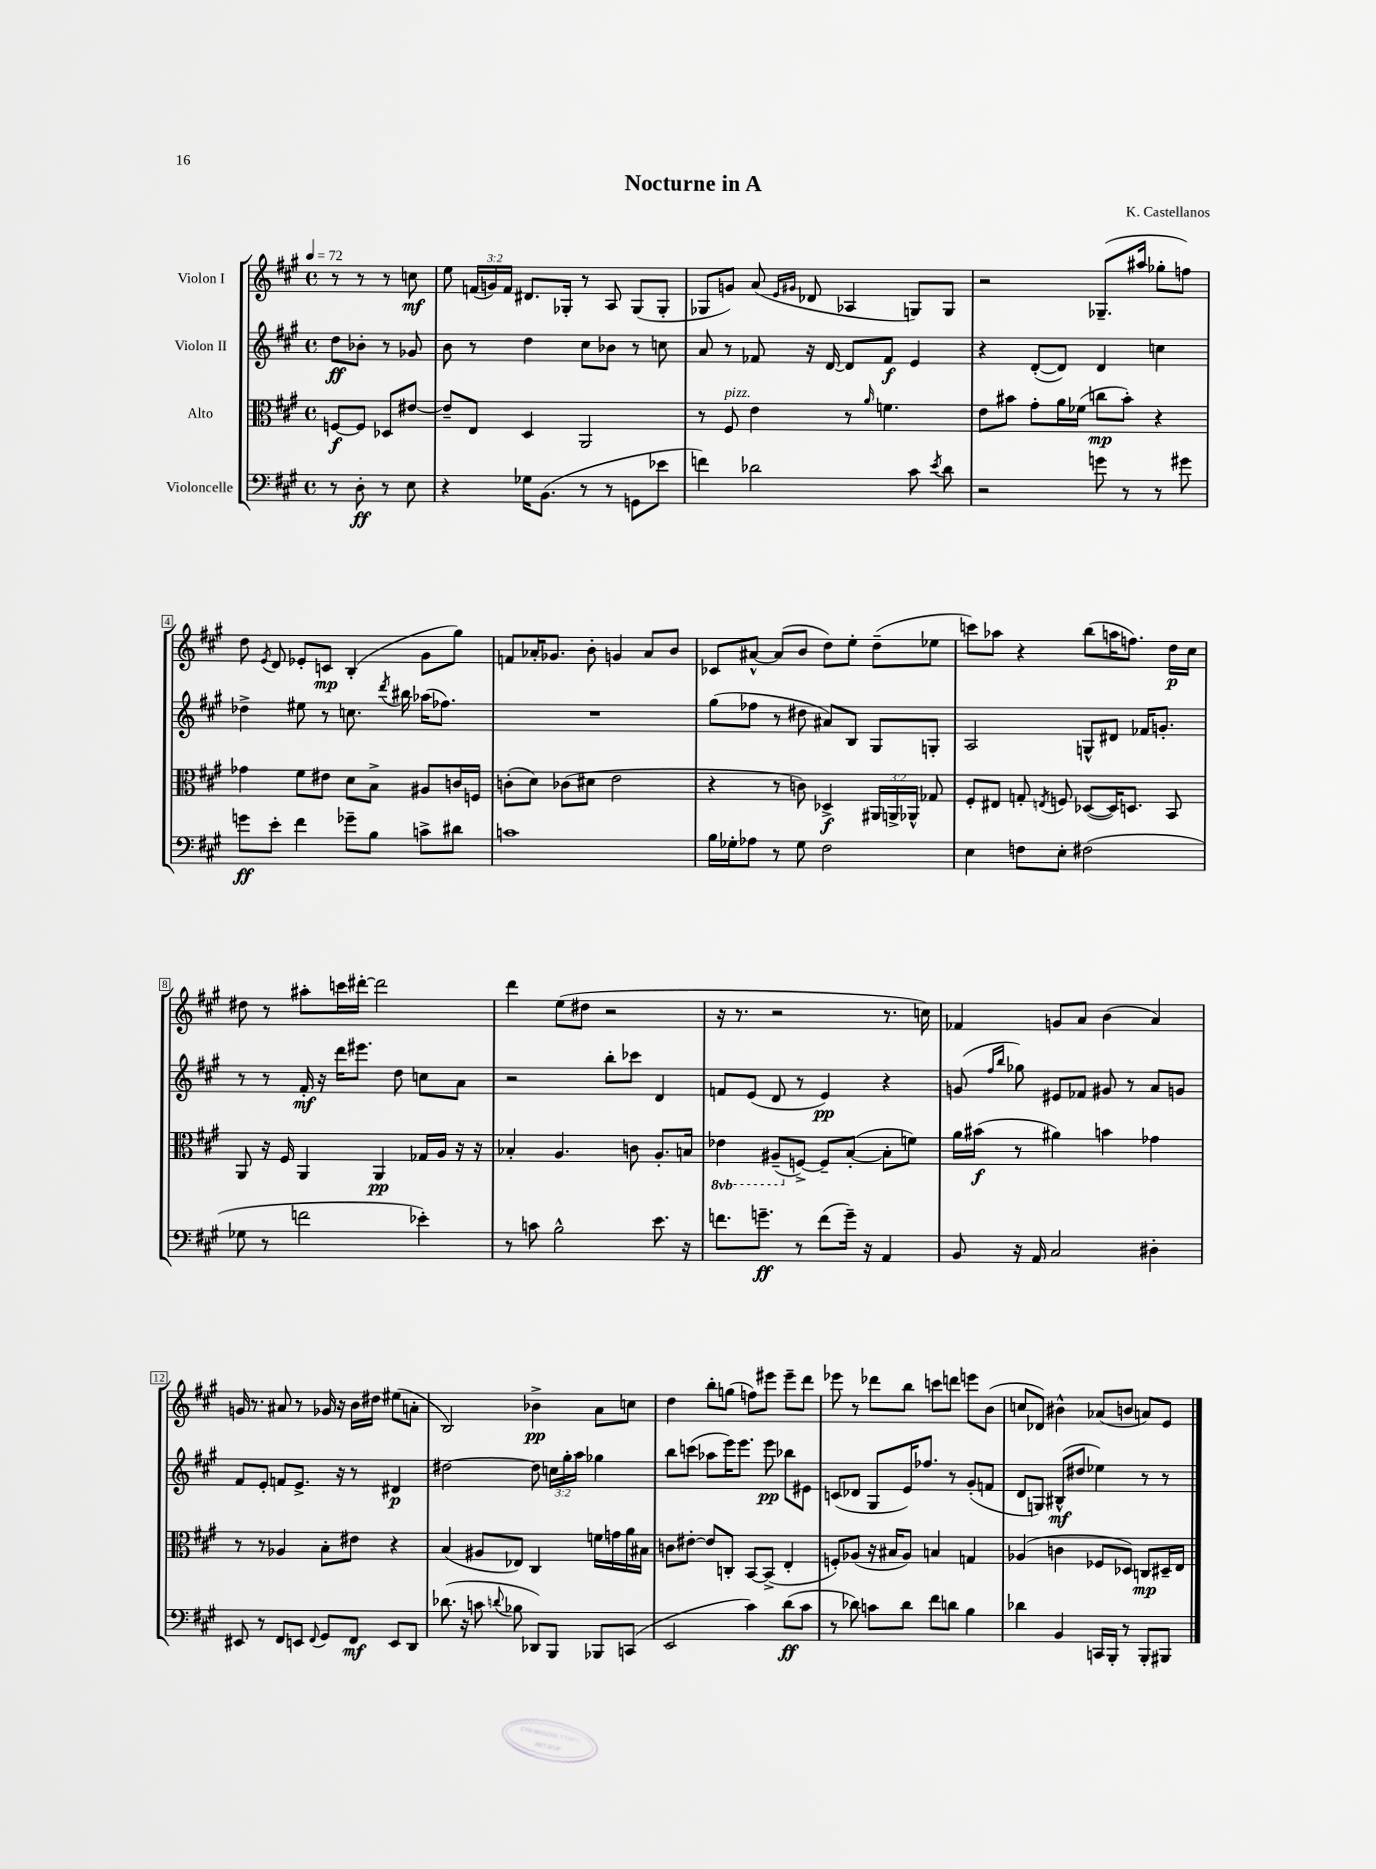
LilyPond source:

\header { title = "Nocturne in A" composer = "K. Castellanos" }
<<
\new StaffGroup <<
\new Staff = "s0" \with { instrumentName = "Violon I" } {
    \clef treble \key a \major \defaultTimeSignature \time 4/4 \override Staff.TupletNumber.text = #tuplet-number::calc-fraction-text \partial 2 \tempo 4 = 72
    \autoBeamOff r8 r8 r8 c''8\mf |
    e''8 \tuplet 3/2 { f'16[( g'16) f'16] } dis'8.[ ges16]-. r8 a8 ges8[( ges8]-. |
    ges8[ g'8]) a'8( \grace { e'16[ gis'16] } des'8 aes4 g8[) g8] |
    r2 ges8.[--( ais''16] ges''8[-. f''8]) |
    d''8 \acciaccatura { e'8 } d'8 ees'8[-. c'8]\mp b4-.( gis'8[ gis''8]) |
    f'8[ aes'16-. ges'8.] b'8-. g'4 aes'8[ b'8] |
    ces'8[ ais'8]~-^ ais'8[( b'8] d''8[) e''8]-. d''8[--( ees''8] |
    c'''8[) aes''8] r4 b''8[( a''16 f''8.]) d''16[\p cis''16] |
    dis''8 r8 ais''8[-. c'''16 dis'''16]~-. dis'''2 |
    d'''4 e''8[( dis''8] r2 |
    r16 r8. r2 r8. c''16) |
    fes'4 g'8[ a'8] b'4( a'4) |
    g'16 r8. ais'8 r8 ges'16 r16 b'16[ dis''16] eis''8[( a'8]-. |
    b2) bes'4->\pp a'8[ c''8] |
    d''4 b''8[-. g''8]( f''8[) eis'''8] eis'''8[-- d'''8] |
    ees'''8 r8 des'''8[ b''8] c'''8[ d'''8] e'''8[ b'8]( |
    c''8[ des'8]) bis'4-^ aes'8[( b'8] a'8[) e'8] \bar "|." |
}
\new Staff = "s1" \with { instrumentName = "Violon II" } {
    \clef treble \key a \major \defaultTimeSignature \time 4/4 \override Staff.TupletNumber.text = #tuplet-number::calc-fraction-text \partial 2
    \autoBeamOff d''8[\ff bes'8]-. r8 ges'8 |
    b'8 r8 d''4 cis''8[ bes'8] r8 c''8 |
    a'8 r8 fes'8 r16 d'16~ d'8[ fes'8]\f e'4 |
    r4 d'8[~-.( d'8]) d'4 c''4 |
    des''4-> eis''8 r8 c''8. \acciaccatura { d'''8 } bis''16 aes''16[( fes''8.]) |
    R1 |
    gis''8[( fes''8] r8 dis''8 ais'8[) b8] gis8[ g8]-. |
    a2 g8[-^ dis'8] fes'16[ g'8.]-. |
    r8 r8 fis'16-.\mf r16 d'''16[ eis'''8.] d''8 c''8[ a'8] |
    r2 b''8[-. ces'''8] d'4 |
    f'8[ e'8]( d'8 r8 e'4\pp) r4 |
    g'8( \grace { fis''16[ b''16] } ges''8) eis'8[ fes'8] gis'8 r8 a'8[ g'8] |
    fis'8[ e'8]-. f'8[ e'8.]-> r16 r8 dis'4\p |
    dis''2~ dis''8 \tuplet 3/2 { c''16[ gis''16-. a''16] } ges''4 |
    b''8[ c'''8]( aes''8[ e'''16) e'''8.] e'''8\pp bes''8[ eis'8] |
    c'8[( des'8] gis8[ e'16) fes''8.] r8 gis'8[-.( f'8] |
    d'8[ g8]) bis8[-^\mf( dis''8] ees''4) r8 r8 \bar "|." |
}
\new Staff = "s2" \with { instrumentName = "Alto" } {
    \clef alto \key a \major \defaultTimeSignature \time 4/4 \override Staff.TupletNumber.text = #tuplet-number::calc-fraction-text \set Staff.ottavationMarkups = #ottavation-simple-ordinals \partial 2
    \autoBeamOff f8[~\f f8] des8[ eis'8]~ |
    eis'8[-- e8] d4 a,2 |
    r8 fis8^\markup { \italic "pizz." } e'4 r8 \grace { a'16 } f'4. |
    e'8[ bis'8] gis'8[-. a'16 fes'16]( c''8[\mp bis'8]-.) r4 |
    ges'4 fis'8[ eis'8] d'8[ b8]-> ais8[ c'16 f16] |
    c'8[-.( d'8]) ces'8[( dis'8] e'2 |
    r4 r8 c'8) des4->\f \tuplet 3/2 { ais,16[ a,16-> aes,16]-^ } ges8 |
    fis8[-. eis8] g8-. \acciaccatura { e8 } f8 des8[~( des16) d8.] b,8 |
    a,8 r16 fis16 a,4 a,4\pp ges16[ a16] r16 r16 |
    bes4-. a4. c'8 a8.[-. b16] |
    \ottava #-1 ees4 ais,8[--( \ottava #0 f8]~->) f8[-- b8]~-.( b8[-. f'8]) |
    a'16[ bis'16]\f( r8 ais'4) b'4 ges'4 |
    r8 r8 aes4 b8[-. eis'8] r4 |
    b4( ais8[ ees8]) cis4 f'16[ g'16 a'16 bis16] |
    c'8[ eis'8]~-. eis'8[ c8]-. b,8[~ b,8]->( e4-. |
    f8[-.) aes8]( r16 bis16[ aes8]) b4 g4 |
    aes4( c'4 fes8[ des8]) c8[\mp dis16-- e16] \bar "|." |
}
\new Staff = "s3" \with { instrumentName = "Violoncelle" } {
    \clef bass \key a \major \defaultTimeSignature \time 4/4 \partial 2
    \autoBeamOff r8 d8-.\ff r8 e8 |
    r4 ges16[ b,8.]( r8 r8 g,8[ ees'8] |
    f'4) des'2 cis'8 \acciaccatura { e'8 } des'8 |
    r2 g'8 r8 r8 gis'8 |
    g'8[\ff e'8]-. fis'4 ges'8[-- b8] c'8[-> dis'8] |
    c'1 |
    b16[ ges16-. aes8] r8 ges8 fis2 |
    e4 f8[ e8]-. fis2( |
    ges8 r8 f'2 ees'4-.) |
    r8 c'8 b2-^ e'8. r16 |
    f'8.[ g'8.]--\ff r8 f'8[( g'16]--) r16 a,4 |
    b,8 r16 a,16 cis2 dis4-. |
    eis,8 r8 fis,8[ e,8] \appoggiatura { fis,8 } gis,8[ fis,8]\mf e,8[ d,8] |
    des'8.( r16 c'8 \appoggiatura { d'8 } bes8 des,8[) b,,8] bes,,8[ c,8]( |
    e,2 cis'4) d'8[\ff( cis'8] |
    r8 des'8) c'8[ des'8] fis'8[ d'8] b4 |
    des'4 b,4 c,16[ b,,16]-. r8 b,,8[-. bis,,8] \bar "|." |
}
>>
>>
\layout { \context { \Score \override BarNumber.stencil = #(make-stencil-boxer 0.1 0.3 ly:text-interface::print) } }
